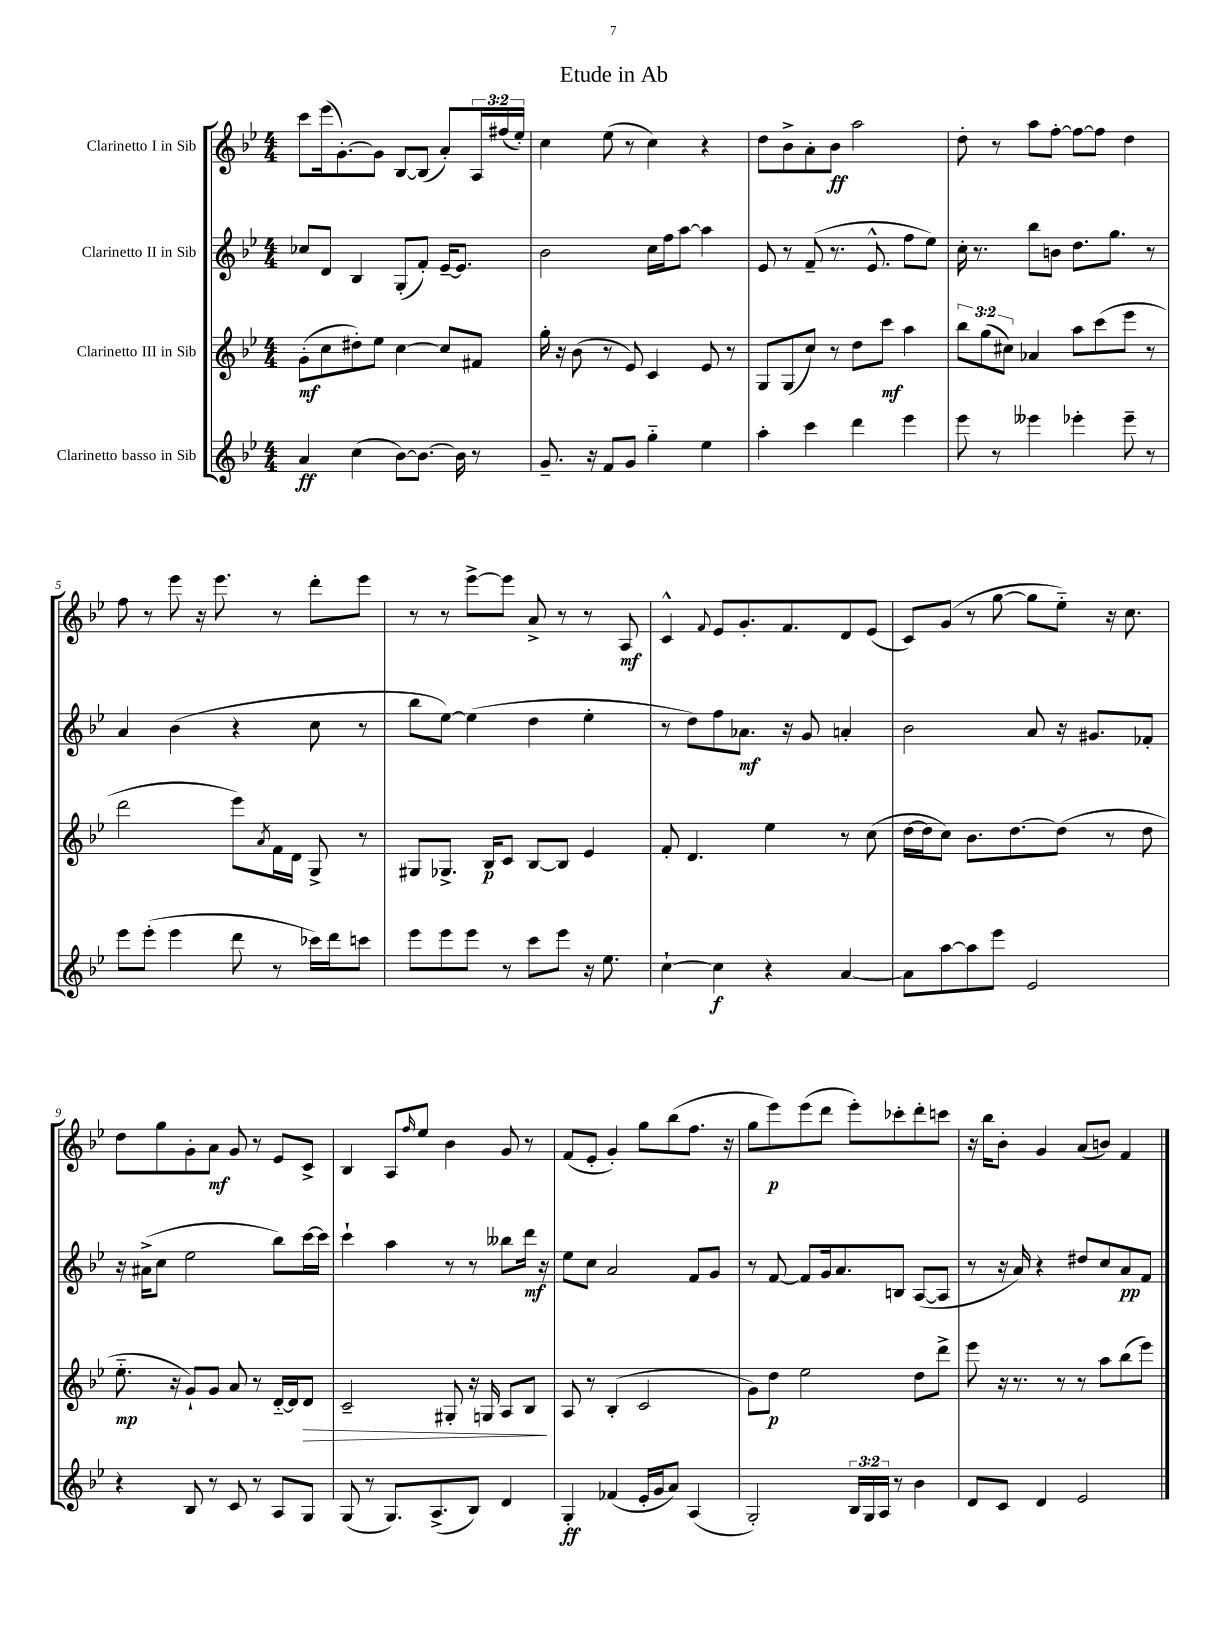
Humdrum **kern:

**kern	**kern	**kern	**kern
*staff4	*staff3	*staff2	*staff1
*clefG2	*clefG2	*clefG2	*clefG2
*k[b-e-]	*k[b-e-]	*k[b-e-]	*k[b-e-]
*M4/4	*M4/4	*M4/4	*M4/4
4a/	(8g'\L	8cc-/L	8ccc\L
.	8cc\	8d/J	(16eee-\k
.	.	.	[8.g'\)
(4cc\	8dd#'\)	4B-/	.
.	8ee-\J	.	8g\]J
[8b-\L)	[4cc\	(8G'/L	[8B-/L
8.b-\_J	.	8f'/J)	(8B-/]J
.	8cc/]L	[16e-~/LK	8a'/L)
16b-\]	.	8.e-/]J	.
8r	8f#/J	.	24A/L
.	.	.	(24ff#/
.	.	.	24ee-'/JJ)
=	=	=	=
8.g~/	16gg'\	2b-\	4cc\
.	16r	.	.
.	(8b-\	.	.
16r	.	.	.
8f/L	8r	.	(8ee-\
8g/J	8e-/)	.	8r
4gg'~\	4c/	16cc\LL	4cc\)
.	.	16ff\J	.
.	.	[8aa\J	.
4ee-\	8e-/	4aa\]	4r
.	8r	.	.
=	=	=	=
4aa'\	8G/L	8e-/	8dd\L
.	(8G/	8r	8b-^\
4ccc\	8cc/J)	(8f~/	8a'\
.	8r	8.r	8b-\J
4ddd\	8dd\L	.	2aa\
.	.	8.e-^^/	.
.	8ccc\J	.	.
4eee-\	4aa\	8ff\L	.
.	.	8ee-\J)	.
=	=	=	=
8eee-\	12bb-\L	16cc'\	8dd'\
.	.	8.r	.
.	(12gg\	.	.
8r	.	.	8r
.	12cc#\J)	.	.
4eee--\	4a-/	8bb-\L	8aa\L
.	.	8b\J	[8ff'\J
4eee-'\	8aa\L	8.dd\L	8ff\_L
.	(8ccc\	.	8ff\]J
.	.	8.gg\J	.
8eee-~\	8eee-\J	.	4dd\
8r	8r	8r	.
=	=	=	=
8eee-\L	2ddd\	4a/	8ff\
(8eee-'\J	.	.	8r
4eee-\	.	(4b-\	8eee-\
.	.	.	16r
.	.	.	8.eee-\
8ddd\	8eee-\L)	4r	.
.	8qa/	.	.
8r	16f\L	.	8r
.	16d\JJ	.	.
16ccc-\LL)	8G^/	8cc\	8ddd'\L
16ddd\J	.	.	.
8ccc\J	8r	8r	8eee-\J
=	=	=	=
8eee-\L	8G#/L	8bb-\L	8r
8eee-\	8.G-^/J	[8ee-\J)	8r
8eee-\J	.	(4ee-\]	[8eee-^\L
.	16B-/LK	.	.
8r	8c/J	.	8eee-\]J
8ccc\L	[8B-/L	4dd\	8a^/
8eee-\J	8B-/]J	.	8r
16r	4e-/	4ee-'\	8r
8.ee-\	.	.	.
.	.	.	8A/
=	=	=	=
[4cc`\	8f'/	8r	4c^^/
.	4.d/	8dd\L)	.
.	.	.	8qqf/
4cc\]	.	8ff\	8e-/L
.	.	8.a-\J	8.g'/
4r	4ee-\	.	.
.	.	16r	8.f/
.	.	8g/	.
[4a/	8r	4a'/	8d/
.	(8cc\	.	(8e-/J
=	=	=	=
8a\]L	[16dd\LL	2b-\	8c/L)
.	16dd\]J	.	.
[8aa\	8cc\J)	.	(8g/J
8aa\]	8.b-\L	.	8r
8eee-\J	.	.	[8gg\
.	[8.dd\	.	.
2e-/	.	8a/	8gg\]L
.	(8dd\]J	16r	8ee-'~\J)
.	.	8.g#/L	.
.	8r	.	16r
.	.	.	8.cc\
.	8dd\	8f-'/J	.
=	=	=	=
4r	8.ee-'~\	16r	8dd\L
.	.	(16a#^\LK	.
.	.	8cc\J	8gg\
.	16r	.	.
8B-/	8g`/L)	2ee-\	8g'\
8r	8g/J	.	8a\J
8c/	8a/	.	8g/
8r	8r	.	8r
8A/L	[16d'~/LL	8bb-\L)	8e-/L
.	16d/]J	.	.
8G/J	8d/J	[16ccc\L	8c^/J
.	.	16ccc\]JJ	.
=	=	=	=
(8G/	2c~/	4ccc`\	4B-/
8r	.	.	.
8.G/L)	.	4aa\	8A/L
.	.	.	16qqff/
.	.	.	8ee-/J
(8.A^/	.	.	.
.	8G#'/	8r	4b-\
8B-/J)	16r	8r	.
.	16G/	.	.
4d/	8A/L	8bb--\L	8g/
.	8B-/J	16ddd\Jk	8r
.	.	16r	.
=	=	=	=
4G'/	8A/	8ee-\L	(8f/L
.	8r	8cc\J	8e-'/J
(4f-/	(4B-'/	2a/	4g'/)
16e-'/LL	2c/	.	8gg\L
16g/J	.	.	.
8a/J)	.	.	(8bb-\
(4A/	.	8f/L	8.ff\J
.	.	8g/J	.
.	.	.	16r
=	=	=	=
2G'/)	8g\L)	8r	8gg\L
.	8dd\J	[8f/	8eee-\)
.	2ee-\	8f/]L	(8eee-\
.	.	16g/k	8ddd\J
.	.	8.a/	.
24B-/LL	.	.	8eee-'\L)
24G/	.	.	.
24A/JJ	.	.	.
8r	.	8B/J	8ccc-'\
4b-\	8dd\L	([8A/L	8ddd'\
.	8ddd^\J	8A/]J	8ccc\J
=	=	=	=
8d/L	8eee-\	8r	16r
.	.	.	16bb-\LK
8c/J	16r	16r	8b-'\J
.	8.r	16a/)	.
4d/	.	4r	4g/
.	8r	.	.
2e-/	8r	8dd#/L	(8a/L
.	8aa\L	8cc/	8b/J)
.	(8bb-\	8a/	4f/
.	8eee-\J)	8f/J	.
==	==	==	==
*-	*-	*-	*-
